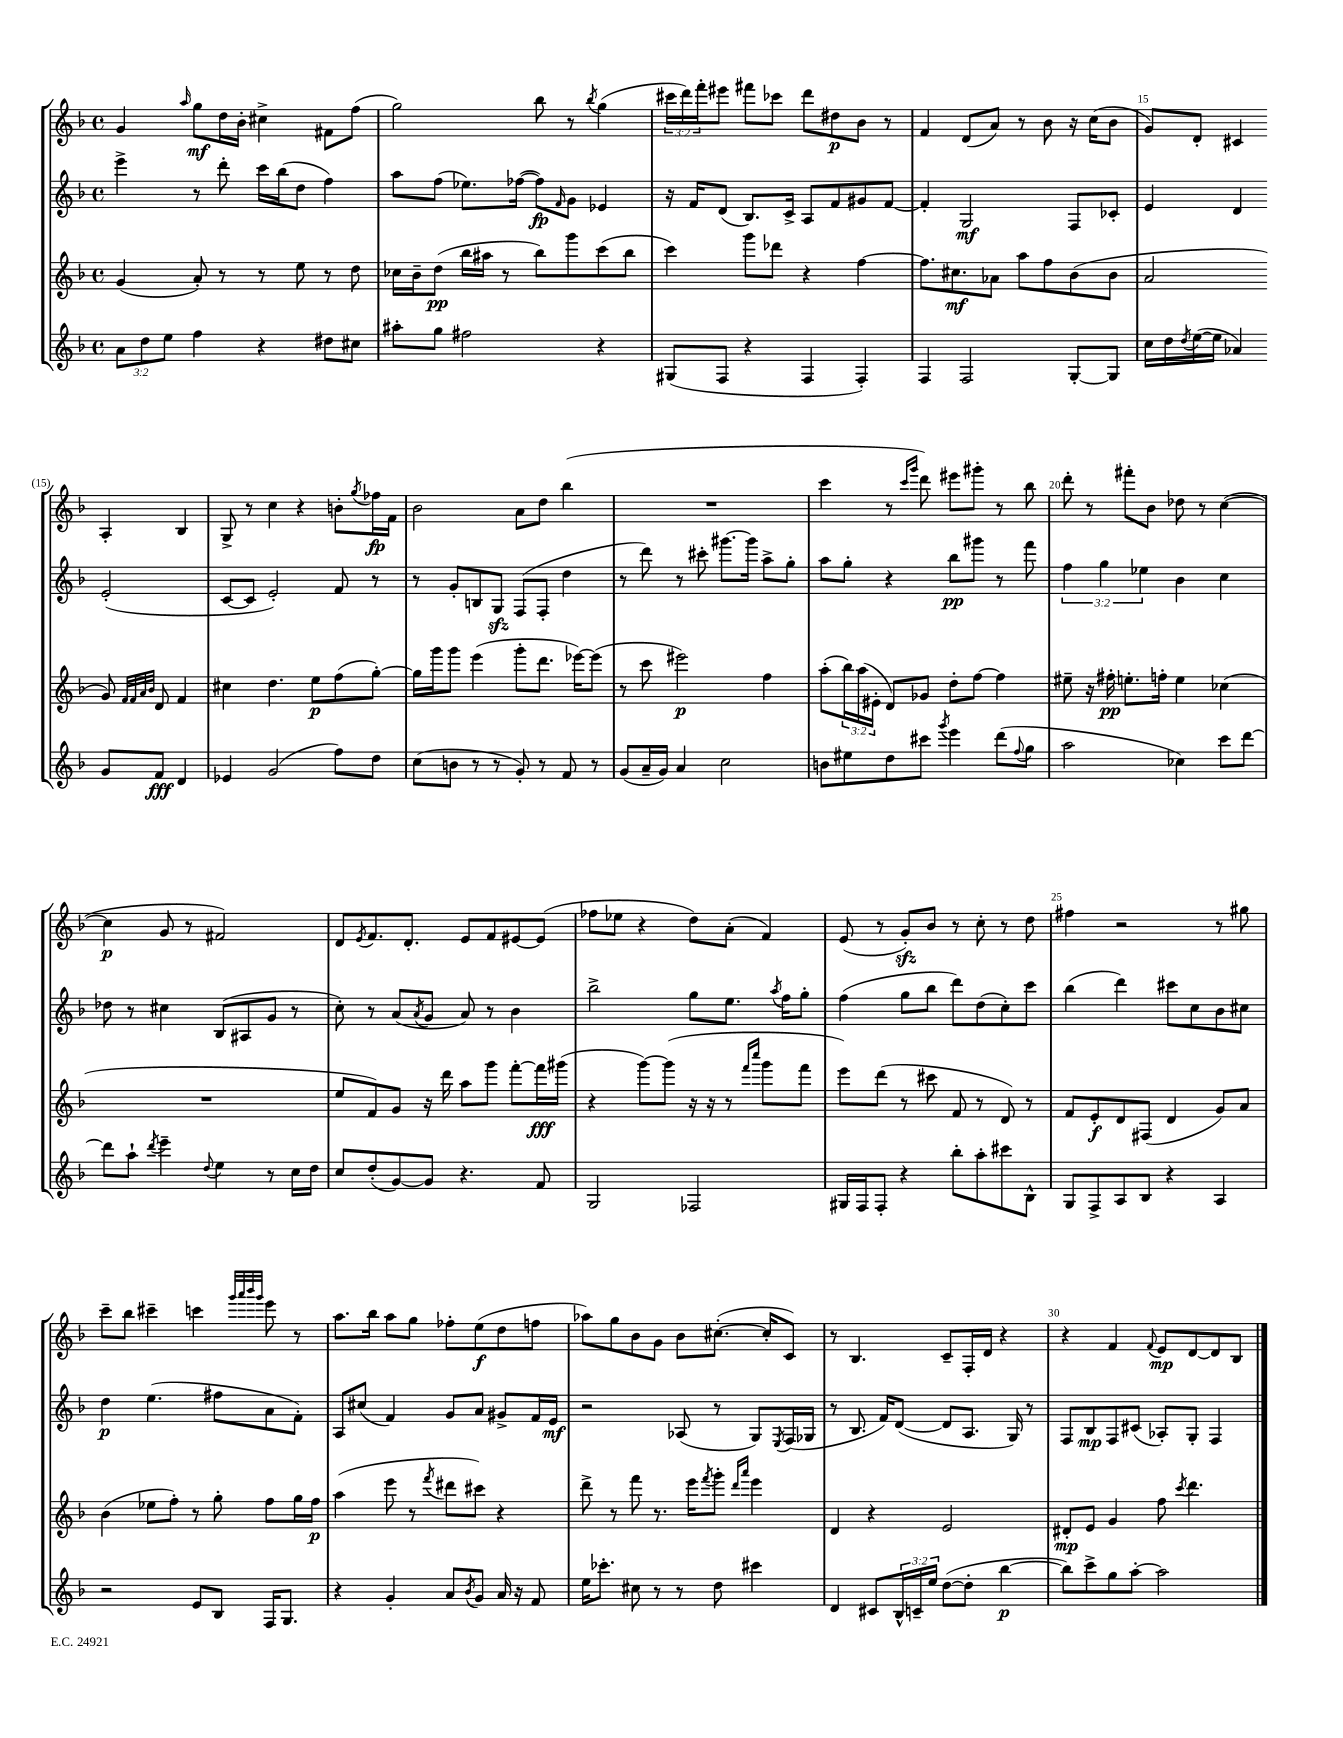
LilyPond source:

<<
\new StaffGroup <<
\new Staff = "s0" {
    \clef treble \key f \major \defaultTimeSignature \time 4/4 \override Staff.TupletNumber.text = #tuplet-number::calc-fraction-text
    g'4 \grace { a''16 } g''8\mf d''16 bes'16-. cis''4-> fis'8 f''8( |
    g''2) bes''8 r8 \acciaccatura { bes''8 } g''4( |
    \tuplet 3/2 { cis'''16 d'''16) f'''16-. } eis'''8 fis'''8 ces'''8 d'''8 dis''8\p bes'8 r8 |
    f'4 d'8( a'8) r8 bes'8 r16 c''16( bes'8 |
    g'8) d'8-. cis'4 a4-. bes4 |
    g8-> r8 c''4 r4 b'8-. \acciaccatura { g''8 } fes''16\fp f'16 |
    bes'2 a'8 d''8 bes''4( |
    R1 |
    c'''4 r8 \grace { c'''16 g'''16 } d'''8) eis'''8 gis'''8-. r8 bes''8 |
    d'''8-. r8 fis'''8-. bes'8 des''8 r8 c''4~( |
    c''4\p g'8 r8 fis'2) |
    d'8 \acciaccatura { e'8 } f'8. d'8.-. e'8 f'8 eis'8~ eis'8( |
    fes''8 ees''8 r4 d''8) a'8-.( f'4) |
    e'8( r8 g'8-.\sfz) bes'8 r8 c''8-. r8 d''8 |
    fis''4 r2 r8 gis''8 |
    c'''8-- bes''8 cis'''4-- c'''4 \grace { g'''32 a'''32 bes'''32 g'''32 } e'''8 r8 |
    a''8. bes''16 a''8 g''8 fes''8-. e''8\f( d''8 f''8 |
    aes''8) g''8 bes'8 g'8 bes'8 cis''8.~-.( cis''16-. c'8) |
    r8 bes4. c'8-- f16-. d'16 r4 |
    r4 f'4 \appoggiatura { f'8 } e'8\mp d'8~ d'8 bes8 \bar "|." |
}
\new Staff = "s1" {
    \clef treble \key f \major \defaultTimeSignature \time 4/4 \override Staff.TupletNumber.text = #tuplet-number::calc-fraction-text
    e'''4-> r8 d'''8-. c'''16 bes''16( d''8 f''4) |
    a''8 f''8( ees''8.) fes''16~( fes''8\fp) \grace { f'16 } g'8 ees'4 |
    r16 f'16 d'8( bes8.) c'16-> a8 f'8 gis'8 f'8~ |
    f'4-. g2\mf f8 ces'8-. |
    e'4 d'4 e'2-.( |
    c'8~ c'8 e'2-.) f'8 r8 |
    r8 g'8-. b8 g8\sfz f8( f8-. d''4 |
    r8 d'''8) r8 cis'''8-. gis'''8.~ gis'''16 a''8-> g''8-. |
    a''8 g''8-. r4 bes''8\pp gis'''8 r8 f'''8 |
    \tuplet 3/2 { f''4 g''4 ees''4 } bes'4 c''4 |
    des''8 r8 cis''4 bes8( ais8 g'8 r8 |
    c''8-.) r8 a'8( \acciaccatura { a'8 } g'8 a'8) r8 bes'4 |
    bes''2-> g''8 e''8. \acciaccatura { a''8 } f''16 g''8-. |
    f''4( g''8 bes''8 d'''8) d''8( c''8-.) c'''8 |
    bes''4( d'''4) cis'''8 c''8 bes'8 cis''8 |
    d''4\p e''4.( fis''8 a'8 f'8-.) |
    a8 cis''8( f'4) g'8 a'8 gis'8-> f'16 e'16\mf |
    r2 aes8( r8 g8) \acciaccatura { e8 } f16( ges16 |
    r8 bes8. f'16) d'8~( d'8 a8. g16) r8 |
    f8 bes8\mp f8 cis'8( aes8-.) g8-. f4 \bar "|." |
}
\new Staff = "s2" {
    \clef treble \key f \major \defaultTimeSignature \time 4/4 \override Staff.TupletNumber.text = #tuplet-number::calc-fraction-text
    g'4( a'8-.) r8 r8 e''8 r8 d''8 |
    ces''16 bes'16-- d''8\pp( bes''16 ais''16 r8 bes''8) g'''8 c'''8( bes''8 |
    c'''4) g'''8 des'''8 r4 f''4~ |
    f''8. cis''8.\mf aes'8 a''8 f''8 bes'8( bes'8 |
    a'2 g'8) \grace { f'32 f'32 a'32 bes'32 } d'8 f'4 |
    cis''4 d''4. e''8\p f''8( g''8~-.) |
    g''16 g'''16 g'''8 e'''4( g'''8-. d'''8. ees'''16~) ees'''8( |
    r8 c'''8 eis'''2\p) f''4 |
    a''8-.( \tuplet 3/2 { bes''16) a''16( eis'16-. } d'8) ges'8 d''8-. f''8~ f''4 |
    eis''8-- r16 fis''16-.\pp e''8.-. f''16-. e''4 ces''4( |
    R1 |
    e''8 f'8) g'8 r16 d'''16 a''8 g'''8 f'''8~-. f'''16\fff gis'''16( |
    r4 g'''8~) g'''8( r16 r16 r8 \grace { f'''16 c''''16 } g'''8 f'''8 |
    e'''8) d'''8( r8 cis'''8 f'8 r8 d'8) r8 |
    f'8 e'8-.\f d'8 fis8( d'4 g'8) a'8 |
    bes'4( ees''8 f''8-.) r8 g''8-. f''8 g''16 f''16\p |
    a''4( e'''8 r8 \acciaccatura { f'''8 } dis'''8 cis'''8) r4 |
    d'''8-> r8 f'''8 r8. e'''16 \acciaccatura { f'''8 } g'''8-. \grace { d'''16 a'''16 } e'''4 |
    d'4 r4 e'2 |
    dis'8-.\mp e'8 g'4 f''8 \acciaccatura { c'''8 } d'''4. \bar "|." |
}
\new Staff = "s3" {
    \clef treble \key f \major \defaultTimeSignature \time 4/4 \override Staff.TupletNumber.text = #tuplet-number::calc-fraction-text
    \tuplet 3/2 { a'8 d''8 e''8 } f''4 r4 dis''8 cis''8 |
    ais''8-. g''8 fis''2 r4 |
    gis8( f8 r4 f4 f4-.) |
    f4 f2 g8~-. g8 |
    c''16 d''16 \acciaccatura { d''8 } e''16~( e''16 aes'4) g'8 f'8\fff d'4 |
    ees'4 g'2( f''8) d''8 |
    c''8( b'8 r8 r8 g'8-.) r8 f'8 r8 |
    g'8( a'16-- g'16) a'4 c''2 |
    b'8 eis''8 d''8 cis'''8 \acciaccatura { g'''8 } e'''4 d'''8( \appoggiatura { f''8 } g''8 |
    a''2 ces''4) c'''8 d'''8~ |
    d'''8 a''8-! \acciaccatura { d'''8 } e'''4-- \appoggiatura { d''8 } e''4 r8 c''16 d''16 |
    c''8 d''8-.( g'8~) g'8 r4. f'8 |
    g2 fes2 |
    gis16 f16 f8-. r4 bes''8-. a''8-. cis'''8 bes8-^ |
    g8 f8-> a8 bes8 r4 a4 |
    r2 e'8 bes8 f16 g8. |
    r4 g'4-. a'8 \acciaccatura { bes'8 } g'8 a'16 r16 f'8 |
    e''16 ces'''8.-. cis''8 r8 r8 d''8 cis'''4 |
    d'4 cis'8 \tuplet 3/2 { bes16-^ c'16-- e''16 } d''8~( d''8-. bes''4~\p |
    bes''8) c'''8-> g''8 a''8~-. a''2 \bar "|." |
}
>>
>>
\layout { \context { \Score currentBarNumber = #11 \override BarNumber.break-visibility = ##(#f #t #t) barNumberVisibility = #(every-nth-bar-number-visible 5) } }
